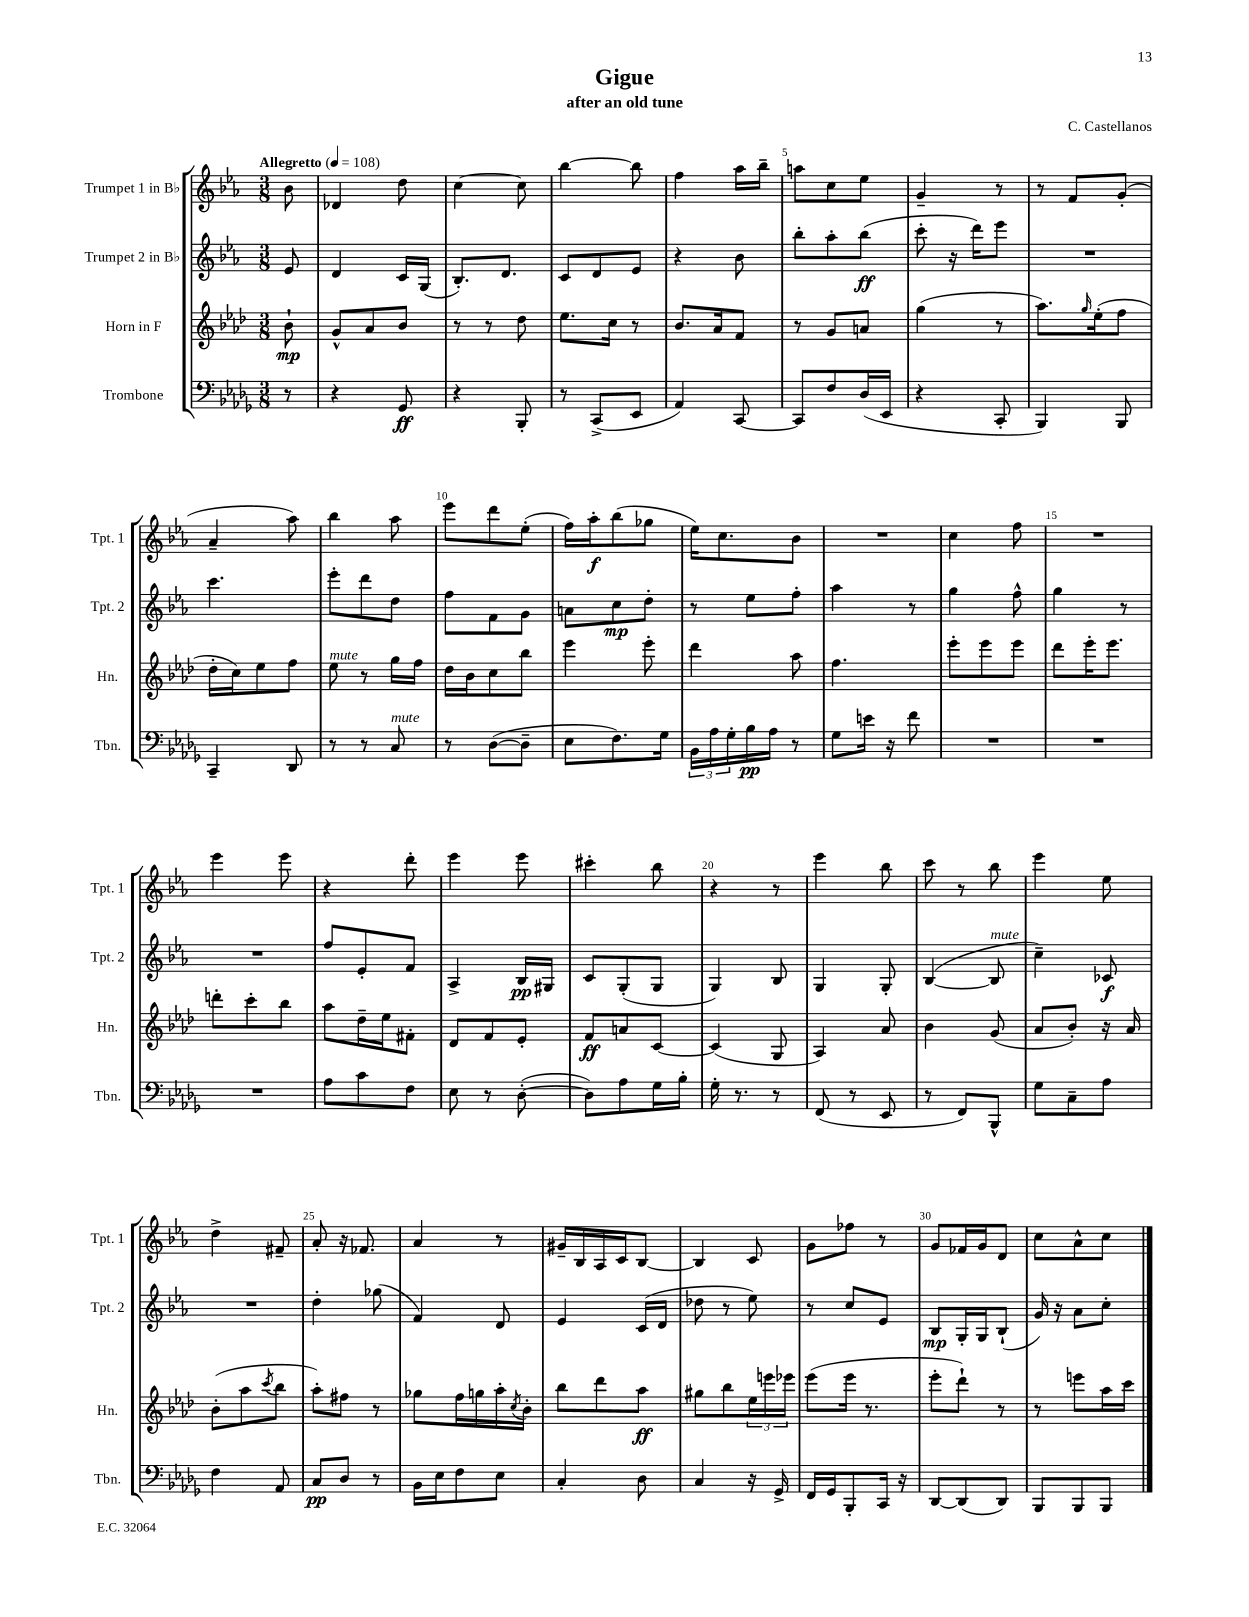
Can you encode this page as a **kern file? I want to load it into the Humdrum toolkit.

**kern	**dynam	**kern	**dynam	**kern	**dynam	**kern	**dynam
*part4	*part4	*part3	*part3	*part2	*part2	*part1	*part1
*staff4	*staff4	*staff3	*staff3	*staff2	*staff2	*staff1	*staff1
*I"Trombone	*	*I"Horn in F	*	*I"Trumpet 2 in B♭	*	*I"Trumpet 1 in B♭	*
*I'Tbn.	*	*I'Hn.	*	*I'Tpt. 2	*	*I'Tpt. 1	*
*clefF4	*	*clefG2	*	*clefG2	*	*clefG2	*
*k[b-e-a-d-g-]	*	*k[b-e-a-d-]	*	*k[b-e-a-]	*	*k[b-e-a-]	*
*M3/8	*	*M3/8	*	*M3/8	*	*M3/8	*
*MM108	*	*MM108	*	*MM108	*	*MM108	*
=	=	=	=	=	=	=	=
!	!	!	!	!	!	!LO:TX:a:B:t=Allegretto	!
8r	.	8b-`\	mp	8e-/	.	8b-\	.
=1	=1	=1	=1	=1	=1	=1	=1
4r	.	8g^^/L	.	4d/	.	4d-X/	.
.	.	8a-/	.	.	.	.	.
8GG-/	ff	8b-/J	.	16c/LL	.	8dd\	.
.	.	.	.	(16G/JJ	.	.	.
=2	=2	=2	=2	=2	=2	=2	=2
4r	.	8r	.	8.B-'/L)	.	[4cc\	.
.	.	8r	.	.	.	.	.
.	.	.	.	8.d/J	.	.	.
8BBB-'/	.	8dd-\	.	.	.	8cc\]	.
=3	=3	=3	=3	=3	=3	=3	=3
8r	.	8.ee-\L	.	8c/L	.	[4bb-\	.
(8CC^/L	.	.	.	8d/	.	.	.
.	.	16cc\Jk	.	.	.	.	.
8EE-/J	.	8r	.	8e-/J	.	8bb-\]	.
=4	=4	=4	=4	=4	=4	=4	=4
4AA-/)	.	8.b-/L	.	4r	.	4ff\	.
.	.	16a-/k	.	.	.	.	.
[8CC/	.	8f/J	.	8b-\	.	16aa-\LL	.
.	.	.	.	.	.	16bb-~\JJ	.
=5	=5	=5	=5	=5	=5	=5	=5
8CC/L]	.	8r	.	8bb-'\L	.	8aan\L	.
8F/	.	8g/L	.	8aa-'\	.	8cc\	.
(16D-/L	.	8an/J	.	(8bb-\J	ff	8ee-\J	.
16EE-/JJ	.	.	.	.	.	.	.
=6	=6	=6	=6	=6	=6	=6	=6
4r	.	(4gg\	.	8ccc'\	.	4g~/	.
.	.	.	.	16r	.	.	.
.	.	.	.	16ddd\KL)	.	.	.
8CC'/	.	8r	.	8eee-\J	.	8r	.
=7	=7	=7	=7	=7	=7	=7	=7
4BBB-/)	.	8.aa-\L)	.	4.r	.	8r	.
.	.	.	.	.	.	8f/L	.
.	.	16qqgg/	.	.	.	.	.
.	.	(16ee-'\k	.	.	.	.	.
8BBB-/	.	8ff\J	.	.	.	(8g'/J	.
!!LO:LB:g=z
=8	=8	=8	=8	=8	=8	=8	=8
4CC~/	.	16dd-'\LL	.	4.ccc\	.	4a-~/	.
.	.	16cc\J)	.	.	.	.	.
.	.	8ee-\	.	.	.	.	.
8DD-/	.	8ff\J	.	.	.	8aa-\)	.
=9	=9	=9	=9	=9	=9	=9	=9
!	!	!LO:TX:a:i:t=mute	!	!	!	!	!
8r	.	8ee-\	.	8eee-'\L	.	4bb-\	.
8r	.	8r	.	8ddd\	.	.	.
!LO:TX:a:i:t=mute	!	!	!	!	!	!	!
8C/	.	16gg\LL	.	8dd\J	.	8aa-\	.
.	.	16ff\JJ	.	.	.	.	.
=10	=10	=10	=10	=10	=10	=10	=10
8r	.	16dd-\LL	.	8ff\L	.	8eee-\L	.
.	.	16b-\J	.	.	.	.	.
([8D-\L	.	8cc\	.	8f\	.	8ddd\	.
8D-~\J]	.	8bb-\J	.	8g\J	.	(8ee-'\J	.
=11	=11	=11	=11	=11	=11	=11	=11
8E-\L	.	4eee-\	.	8an\L	.	16ff\LL)	.
.	.	.	.	.	.	16aa-'\J	f
8.F\)	.	.	.	8cc\	mp	(8bb-\	.
.	.	8eee-'\	.	8dd'\J	.	8gg-X\J	.
16G-\Jk	.	.	.	.	.	.	.
=12	=12	=12	=12	=12	=12	=12	=12
24BB-\LL	.	4ddd-\	.	8r	.	16ee-\KL)	.
24A-\	.	.	.	.	.	.	.
.	.	.	.	.	.	8.cc\	.
24G-'\	.	.	.	.	.	.	.
16B-\	pp	.	.	8ee-\L	.	.	.
16A-\JJ	.	.	.	.	.	.	.
8r	.	8aa-\	.	8ff'\J	.	8b-\J	.
=13	=13	=13	=13	=13	=13	=13	=13
8G-\L	.	4.ff\	.	4aa-\	.	4.r	.
16en\Jk	.	.	.	.	.	.	.
16r	.	.	.	.	.	.	.
8f\	.	.	.	8r	.	.	.
=14	=14	=14	=14	=14	=14	=14	=14
4.r	.	8eee-'\L	.	4gg\	.	4cc\	.
.	.	8eee-\	.	.	.	.	.
.	.	8eee-\J	.	8ff^^\	.	8ff\	.
=15	=15	=15	=15	=15	=15	=15	=15
4.r	.	8ddd-\L	.	4gg\	.	4.r	.
.	.	16eee-'\K	.	.	.	.	.
.	.	8.eee-\J	.	.	.	.	.
.	.	.	.	8r	.	.	.
!!LO:LB:g=z
=16	=16	=16	=16	=16	=16	=16	=16
4.r	.	8dddn'\L	.	4.r	.	4eee-\	.
.	.	8ccc'\	.	.	.	.	.
.	.	8bb-\J	.	.	.	8eee-\	.
=17	=17	=17	=17	=17	=17	=17	=17
8A-\L	.	8aa-\L	.	8ff/L	.	4r	.
8c\	.	16dd-~\L	.	8e-'/	.	.	.
.	.	16ee-\J	.	.	.	.	.
8F\J	.	8f#X'\J	.	8f/J	.	8ddd'\	.
=18	=18	=18	=18	=18	=18	=18	=18
8E-\	.	8d-/L	.	4A-^/	.	4eee-\	.
8r	.	8f/	.	.	.	.	.
([8D-'\	.	8e-'/J	.	16B-/LL	pp	8eee-\	.
.	.	.	.	16G#X/JJ	.	.	.
=19	=19	=19	=19	=19	=19	=19	=19
8D-\L])	.	8f/L	ff	8c/L	.	4ccc#X'\	.
8A-\	.	8an/	.	(8G'/	.	.	.
16G-\L	.	[8c/J	.	8G/J	.	8bb-\	.
16B-'\JJ	.	.	.	.	.	.	.
=20	=20	=20	=20	=20	=20	=20	=20
16G-'\	.	(4c/]	.	4G/)	.	4r	.
8.r	.	.	.	.	.	.	.
8r	.	8G/	.	8B-/	.	8r	.
=21	=21	=21	=21	=21	=21	=21	=21
(8FF/	.	4A-/)	.	4G/	.	4eee-\	.
8r	.	.	.	.	.	.	.
8EE-/	.	8a-/	.	8G'/	.	8bb-\	.
=22	=22	=22	=22	=22	=22	=22	=22
8r	.	4b-\	.	([4B-/	.	8ccc\	.
8FF/L)	.	.	.	.	.	8r	.
!	!	!	!	!LO:TX:a:i:t=mute	!	!	!
8BBB-^^/J	.	(8g/	.	8B-/]	.	8bb-\	.
=23	=23	=23	=23	=23	=23	=23	=23
8G-\L	.	8a-/L	.	4cc~\)	.	4eee-\	.
8C~\	.	8b-'/J)	.	.	.	.	.
8A-\J	.	16r	.	8c-X/	f	8ee-\	.
.	.	16a-/	.	.	.	.	.
!!LO:LB:g=z
=24	=24	=24	=24	=24	=24	=24	=24
4F\	.	(8b-'\L	.	4.r	.	4dd^\	.
.	.	8aa-\	.	.	.	.	.
.	.	8qccc/	.	.	.	.	.
8AA-/	.	8bb-\J	.	.	.	8f#X~/	.
=25	=25	=25	=25	=25	=25	=25	=25
8C/L	pp	8aa-'\L)	.	4dd'\	.	8a-'/	.
8D-/J	.	8ff#X\J	.	.	.	16r	.
.	.	.	.	.	.	8.f-X/	.
8r	.	8r	.	(8gg-X\	.	.	.
=26	=26	=26	=26	=26	=26	=26	=26
16BB-\LL	.	8gg-X\L	.	4f/)	.	4a-/	.
16E-\J	.	.	.	.	.	.	.
8F\	.	16ff\L	.	.	.	.	.
.	.	16ggn\	.	.	.	.	.
8E-\J	.	16aa-'\	.	8d/	.	8r	.
.	.	8qcc/	.	.	.	.	.
.	.	16b-'\JJ	.	.	.	.	.
=27	=27	=27	=27	=27	=27	=27	=27
4C'/	.	8bb-\L	.	4e-/	.	16g#X~/LL	.
.	.	.	.	.	.	16B-/	.
.	.	8ddd-\	.	.	.	16A-/	.
.	.	.	.	.	.	16c/J	.
8D-\	.	8aa-\J	ff	(16c/LL	.	[8B-/J	.
.	.	.	.	16d/JJ	.	.	.
=28	=28	=28	=28	=28	=28	=28	=28
4C/	.	8gg#X\L	.	8dd-X\	.	4B-/]	.
.	.	8bb-\	.	8r	.	.	.
16r	.	24ee-\L	.	8ee-\)	.	8c/	.
.	.	24eeen\	.	.	.	.	.
16GG-^/	.	.	.	.	.	.	.
.	.	24eee-X\JJ	.	.	.	.	.
=29	=29	=29	=29	=29	=29	=29	=29
16FF/LL	.	(8eee-\L	.	8r	.	8g\L	.
16GG-/J	.	.	.	.	.	.	.
8BBB-'/	.	16eee-\Jk	.	8cc/L	.	8ff-X\J	.
.	.	8.r	.	.	.	.	.
16CC/Jk	.	.	.	8e-/J	.	8r	.
16r	.	.	.	.	.	.	.
=30	=30	=30	=30	=30	=30	=30	=30
[8DD-/L	.	8eee-'\L	.	8B-/L	mp	8g/L	.
(8DD-/]	.	8ddd-`\J)	.	16G'/L	.	16f-X/L	.
.	.	.	.	16G/J	.	16g/J	.
8DD-/J)	.	8r	.	(8B-`/J	.	8d/J	.
=31	=31	=31	=31	=31	=31	=31	=31
8BBB-/L	.	8r	.	16g/)	.	8cc\L	.
.	.	.	.	16r	.	.	.
8BBB-/	.	8eeen\L	.	8a-\L	.	8a-^^\	.
8BBB-/J	.	16aa-\L	.	8cc'\J	.	8cc\J	.
.	.	16ccc\JJ	.	.	.	.	.
==	==	==	==	==	==	==	==
*-	*-	*-	*-	*-	*-	*-	*-
